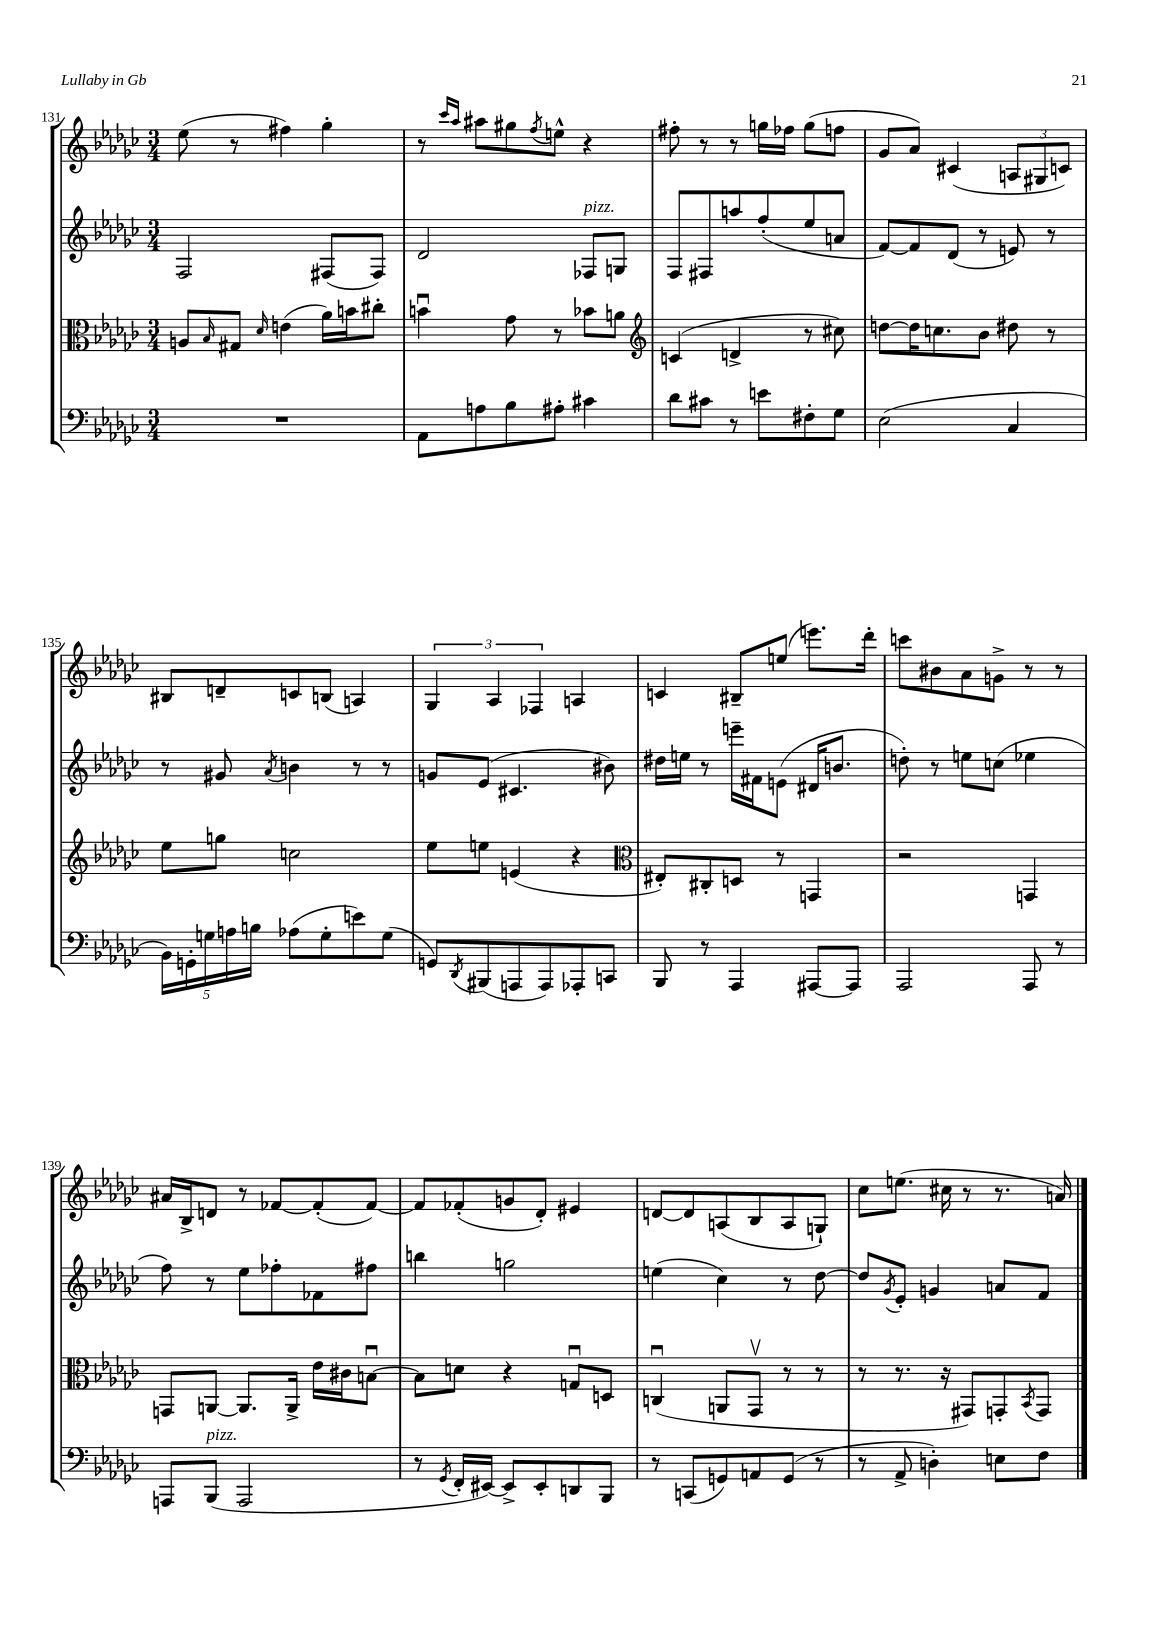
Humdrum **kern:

**kern	**kern	**kern	**kern
*staff4	*staff3	*staff2	*staff1
*clefF4	*clefC3	*clefG2	*clefG2
*k[b-e-a-d-g-c-]	*k[b-e-a-d-g-c-]	*k[b-e-a-d-g-c-]	*k[b-e-a-d-g-c-]
*M3/4	*M3/4	*M3/4	*M3/4
2.r	8A/L	2F/	(8ee-\
.	16qqB-/	.	.
.	8G#/J	.	8r
.	16qqd-/	.	.
.	(4e\	.	4ff#\)
.	16a-\LL)	(8F#/L	4gg-'\
.	16b\J	.	.
.	8cc#'\J	8F#/J)	.
=	=	=	=
8AA-\L	4bu\	2d-/	8r
.	.	.	16qqccc-/LL
.	.	.	16qqaa-/JJ
8A\	.	.	8aa#\L
8B-\	8g-\	.	8gg#\
.	.	.	8qff/
8A#'\J	8r	.	8ee^^\J
4c#\	8b-\L	8F-/L	4r
.	8a\J	8G/J	.
=	=	=	=
*	*clefG2	*	*
8d-\L	(4c/	8F/L	8ff#'\
8c#\J	.	8F#/	8r
8r	4d^/	8aa/	8r
8e\L	.	(8ff'/	16gg\LL
.	.	.	16ff-\JJ
8F#'\	8r	8ee-/	(8gg\L
8G-\J	8cc#\)	8a/J	8ff\J
=	=	=	=
(2E-\	[8dd\L	[8f/L)	8g-/L
.	16dd\]K	8f/]	8a-/J)
.	8.cc\	.	.
.	.	(8d-/J	(4c#/
.	8b-\J	8r	.
4C-/	8dd#\	8e/)	12A/L
.	.	.	12G#/
.	8r	8r	.
.	.	.	12c/J)
=	=	=	=
20BB-\LL)	8ee-\L	8r	8B#/L
20GG'\	.	.	.
20G\	.	.	.
.	8gg\J	8g#/	8d~/
20A\	.	.	.
20B\JJ	.	.	.
.	.	8qa-/	.
(8A-\L	2cc\	4b\	8c/
8G'\	.	.	(8B/J
8e\)	.	8r	4A/)
(8G\J	.	8r	.
=	=	=	=
8GG/L)	8ee-\L	8g/L	6G-/
8qDD-/	.	.	.
(8BBB#/	8ee\J	(8e-/J	.
.	.	.	6A-/
8AAA/	(4e/	4.c#/	.
.	.	.	6F-/
8AAA/)	.	.	.
8AAA-'/	4r	.	4A/
8CC/J	.	8b#\)	.
=	=	=	=
*	*clefC3	*	*
8BBB-/	8E#'/L)	16dd#\LL	4c/
.	.	16ee\JJ	.
8r	8C#'/	8r	.
4AAA-/	8D/J	16eee~\LL	8B#~/L
.	.	16f#\J	.
.	8r	(8e\J	(8ee/J
[8AAA#/L	4GG/	16d#/LK	8.eee\L)
.	.	8.b/J	.
8AAA#/]J	.	.	.
.	.	.	16ddd-'\Jk
=	=	=	=
2AAA-/	2r	8dd'\)	8ccc\L
.	.	8r	8b#\
.	.	8ee\L	8a-\
.	.	(8cc\J	8g^\J
8AAA-/	4GG/	4ee-\	8r
8r	.	.	8r
=	=	=	=
8AAA/L	8GG/L	8ff\)	16a#/LL
.	.	.	16B-^/J
(8BBB-/J	[8AA/J	8r	8d/J
2AAA/	8.AA/]L	8ee-\L	8r
.	.	8ff-'\	[8f-/L
.	16AA^/Jk	.	.
.	16e-\LL	8f-\	(8f-'/]
.	16c#\J	.	.
.	[8Bu\J	8ff#\J	[8f-/J)
=	=	=	=
8r	8B\]L	4bb\	8f-/]L
8qGG-/	.	.	.
16FF'/LL	8d\J	.	(8f-'/
[16EE#/JJ)	.	.	.
8EE#^/]L	4r	2gg\	8g/
8EE#'/	.	.	8d-'/J)
8DD/	8Gu/L	.	4e#/
8BBB-/J	8D/J	.	.
=	=	=	=
8r	(4Cu/	(4ee\	[8d/L
(8CC/L	.	.	8d/]
8GG/)	8AA/L	4cc-\)	(8A/
8AA/	8GG-v/J	.	8B-/
(8GG/J	8r	8r	8A/
8r	8r	[8dd-\	8G`/J)
=	=	=	=
8r	8r	8dd-/]L	8cc-\L
.	.	8qg-/	.
8AA-^/	8.r	8e-'/J	(8.ee\J
4D'\)	.	4g/	.
.	16r	.	16cc#\
.	8GG#/L)	.	8r
8E\L	8GG'/	8a/L	8.r
.	8qBB-/	.	.
8F\J	8GG/J	8f/J	.
.	.	.	16a/)
==	==	==	==
*-	*-	*-	*-
